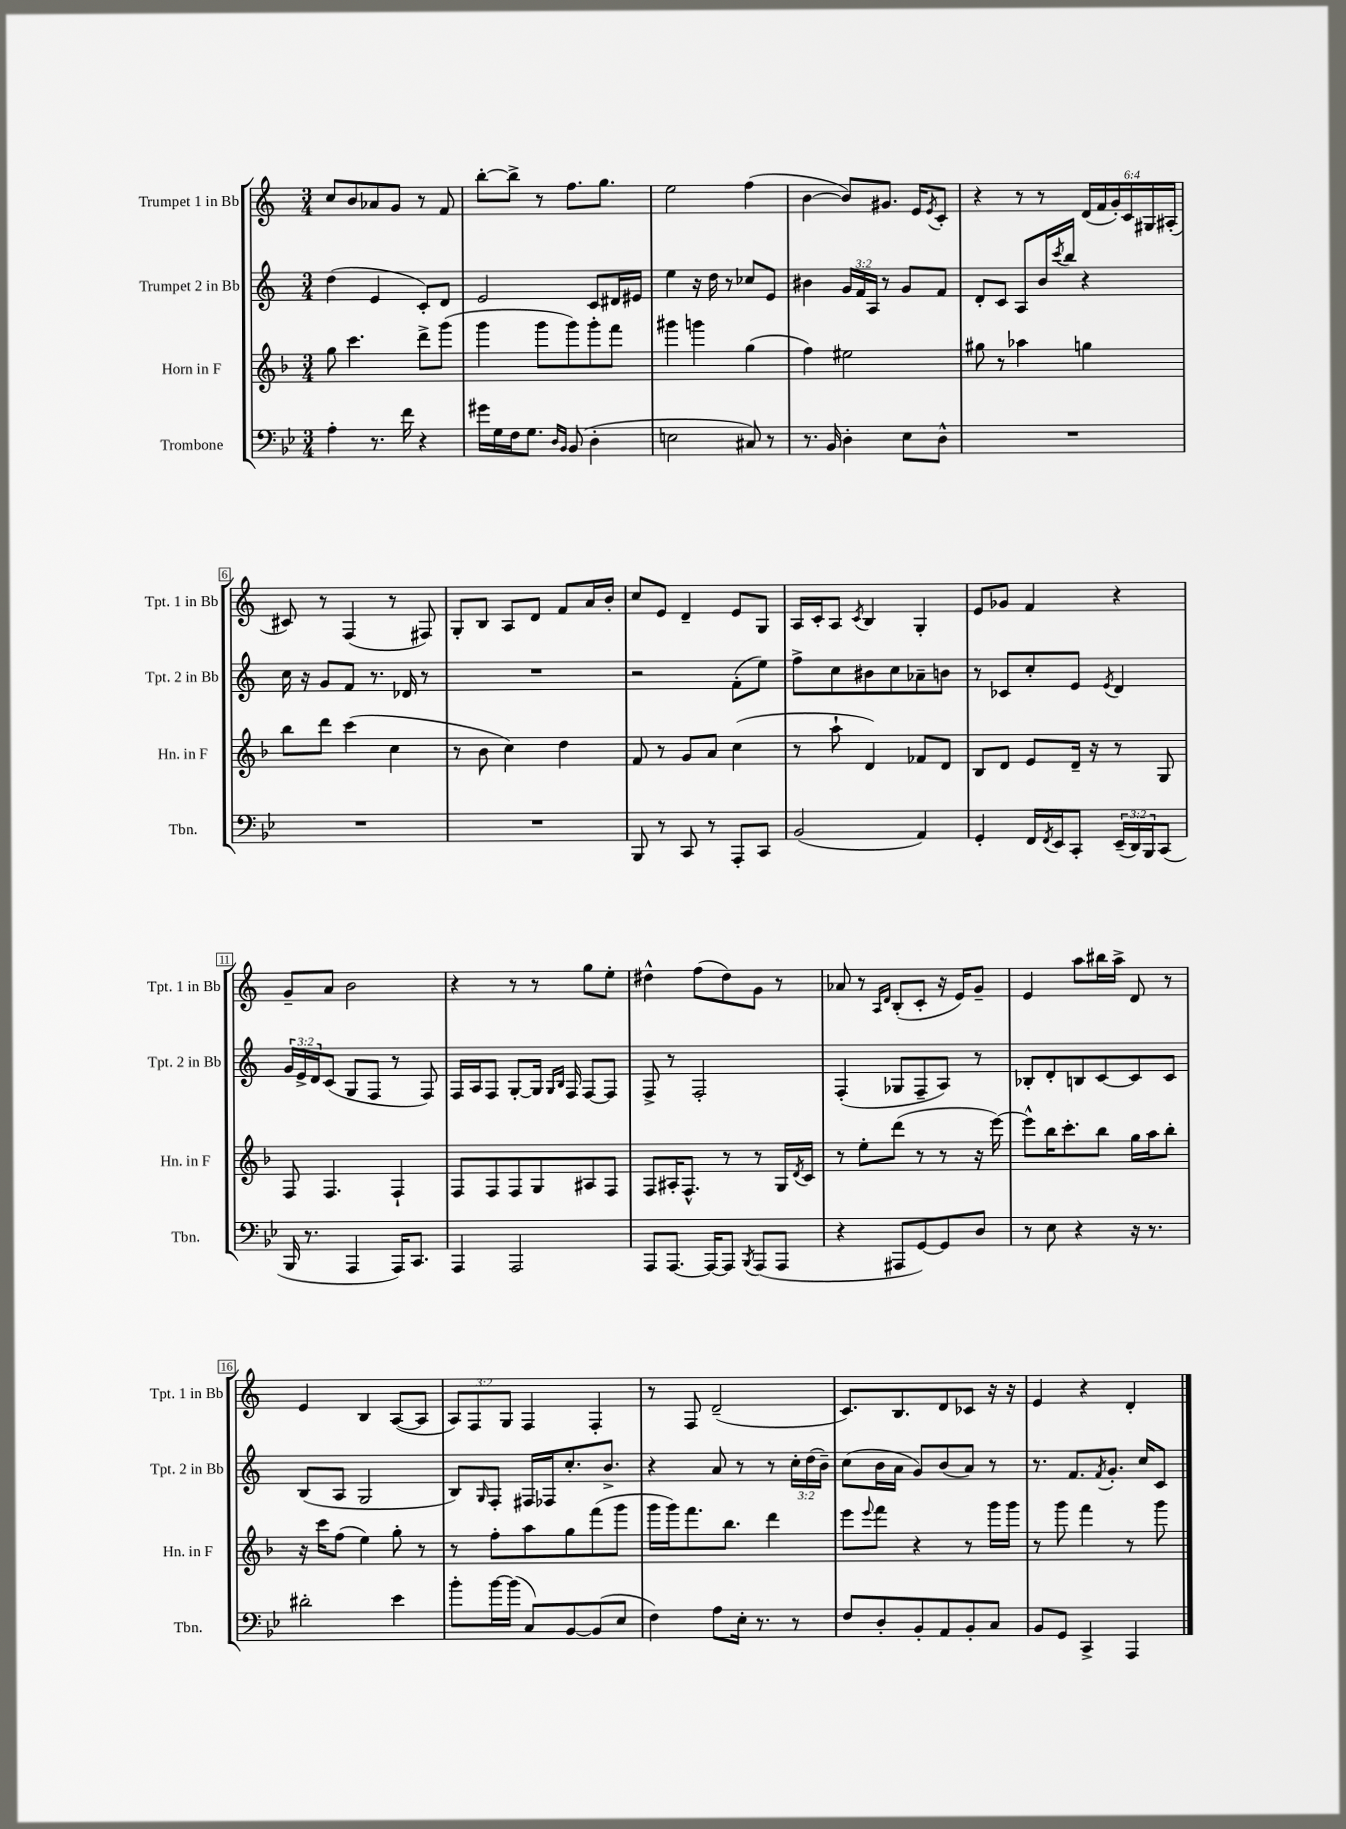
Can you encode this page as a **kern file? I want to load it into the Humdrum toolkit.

**kern	**kern	**kern	**kern
*staff4	*staff3	*staff2	*staff1
*clefF4	*clefG2	*clefG2	*clefG2
*k[b-e-]	*k[b-]	*k[]	*k[]
*M3/4	*M3/4	*M3/4	*M3/4
4A'	8gg	(4dd	8cc
.	4.ccc	.	8b
8.r	.	4e	8a-
.	.	.	8g
16f	.	.	.
4r	8ddd^	8c')	8r
.	(8ggg	8d	8f
=	=	=	=
16g#	4ggg	2e	[8bb'
16G	.	.	.
16F	.	.	8bb^]
8.G	.	.	.
.	8ggg	.	8r
16qqD	.	.	.
16qqBB-	.	.	.
(8BB-	8ggg)	.	8.ff
4D'	8ggg'	8c	.
.	.	.	8.gg
.	8fff	16d#	.
.	.	16e#	.
=	=	=	=
2E	4ggg#	4ee	2ee
.	4ggg	16r	.
.	.	16dd	.
.	.	8r	.
8C#)	(4gg	8cc-	(4ff
8r	.	8e	.
=	=	=	=
8.r	4ff)	4b#	[4b
16BB-	.	.	.
4D'	2ee#	24g	8b])
.	.	24f	.
.	.	24A	.
.	.	8r	8.g#
8E-	.	8g	.
.	.	.	16e
.	.	.	8qe
8D^^	.	8f	8c'
=	=	=	=
2.r	8gg#	8d'	4r
.	8r	8c	.
.	4aa-	8A	8r
.	.	16b	8r
.	.	8qccc	.
.	.	16bb	.
.	4gg	4r	(24d
.	.	.	24f
.	.	.	24g')
.	.	.	24c
.	.	.	24G#
.	.	.	(24A#'
=	=	=	=
2.r	8bb-	16cc	8c#)
.	.	16r	.
.	8ddd	8g	8r
.	(4ccc	8f	(4F
.	.	8.r	.
.	4cc	.	8r
.	.	16d-	.
.	.	8r	8F#)
=	=	=	=
2.r	8r	2.r	8G'
.	8b-	.	8B
.	4cc)	.	8A
.	.	.	8d
.	4dd	.	8f
.	.	.	16a
.	.	.	16b'
=	=	=	=
8BBB-	8f	2r	8cc
8r	8r	.	8e
8CC	8g	.	4d~
8r	8a	.	.
8AAA'	(4cc	(8f'	8e
8CC	.	8ee)	8G
=	=	=	=
(2BB-	8r	8ff^	16A
.	.	.	16c'
.	8aa`	8cc	8A
.	.	.	8qc
.	4d)	8b#	4B
.	.	8cc	.
4AA)	8f-	8a-~	4G'
.	8d	8b	.
=	=	=	=
4GG'	8B-	8r	8e
.	8d	8c-	8g-
16FF	8e	8cc'	4f
8qFF	.	.	.
16EE-	.	.	.
8CC'	16d~	8e	.
.	16r	.	.
.	.	8qe	.
(24EE-~	8r	4d	4r
24DD)	.	.	.
24BBB-	.	.	.
(8CC	8G	.	.
=	=	=	=
16BBB-	8F	24g	8g~
.	.	24e^	.
8.r	.	.	.
.	.	24d	.
.	4.F	(8c	8a
4AAA	.	8G	2b
.	.	8F	.
16AAA)	4F`	8r	.
8.CC	.	.	.
.	.	8F)	.
=	=	=	=
4AAA	8F	16F	4r
.	.	16A	.
.	8F	8F	.
2AAA	8F	[8G'	8r
.	8G	16G]	8r
.	.	16qqG	.
.	.	16qqB	.
.	.	16F	.
.	8A#	[8F	8gg
.	8F	8F]	8ee'
=	=	=	=
8AAA	8F	8F^	4dd#^^
[8.AAA	16A#'	8r	.
.	8.F^^	.	.
.	.	2F'	(8ff
16AAA_	.	.	.
8AAA]	8r	.	8dd#)
8qBBB-	.	.	.
(8AAA	8r	.	8g
8AAA	16G	.	8r
.	8qd	.	.
.	16c	.	.
=	=	=	=
4r	8r	(4F'	8a-
.	8ee'	.	8r
.	.	.	16qqA
.	.	.	16qqd
8AAA#	(8ddd	8G-	(8B'
[8GG)	8r	8F~	8c'
8GG]	8r	8A)	16r
.	.	.	16e)
8D	16r	8r	8g~
.	[16eee)	.	.
=	=	=	=
8r	8eee^^]	8B-'	4e
8E-	16bb-	8d'	.
.	8.ccc'	.	.
4r	.	8B	8aa
.	8bb-	[8c	16bb#
.	.	.	16aa^
16r	16gg	8c]	8d
8.r	16aa	.	.
.	8bb-'	8c	8r
=	=	=	=
2d#'	16r	(8B	4e
.	16ccc	.	.
.	(8ff	8A	.
.	4ee)	2G	4B
4e-	8gg'	.	([8A
.	8r	.	8A]
=	=	=	=
8b-'	8r	8B)	12A)
.	.	.	12F
.	.	16qqG	.
[16b-	8ff'	8F'	.
.	.	.	12G
(16b-]	.	.	.
8C)	8aa	16F#	4F
.	.	16F-	.
[8BB-	8gg	8.cc'	.
(8BB-]	(8fff	.	4F'
.	.	8.b^	.
8E-	8ggg	.	.
=	=	=	=
4F)	16ggg	4r	8r
.	16ggg)	.	.
.	8.fff	.	8F
8A	.	8a	(2d~
.	8.bb-	.	.
16E-'	.	8r	.
8.r	.	.	.
.	4ddd	8r	.
8r	.	24cc'	.
.	.	(24dd	.
.	.	24b~)	.
=	=	=	=
8F	8eee	(8cc	8.c)
.	8qqeee	.	.
8D'	8fff	16b	.
.	.	16a	8.B
8BB-'	4r	8g)	.
8AA	.	(8b	8d
8BB-'	8r	8a)	8c-
8C	16ggg	8r	16r
.	16ggg	.	16r
=	=	=	=
8BB-	8r	8.r	4e
8GG	8ggg	.	.
.	.	8.f	.
4CC^	4fff	.	4r
.	.	8qf	.
.	.	8.g'	.
4AAA	8r	.	4d'
.	.	16cc	.
.	8ggg	8c	.
==	==	==	==
*-	*-	*-	*-
